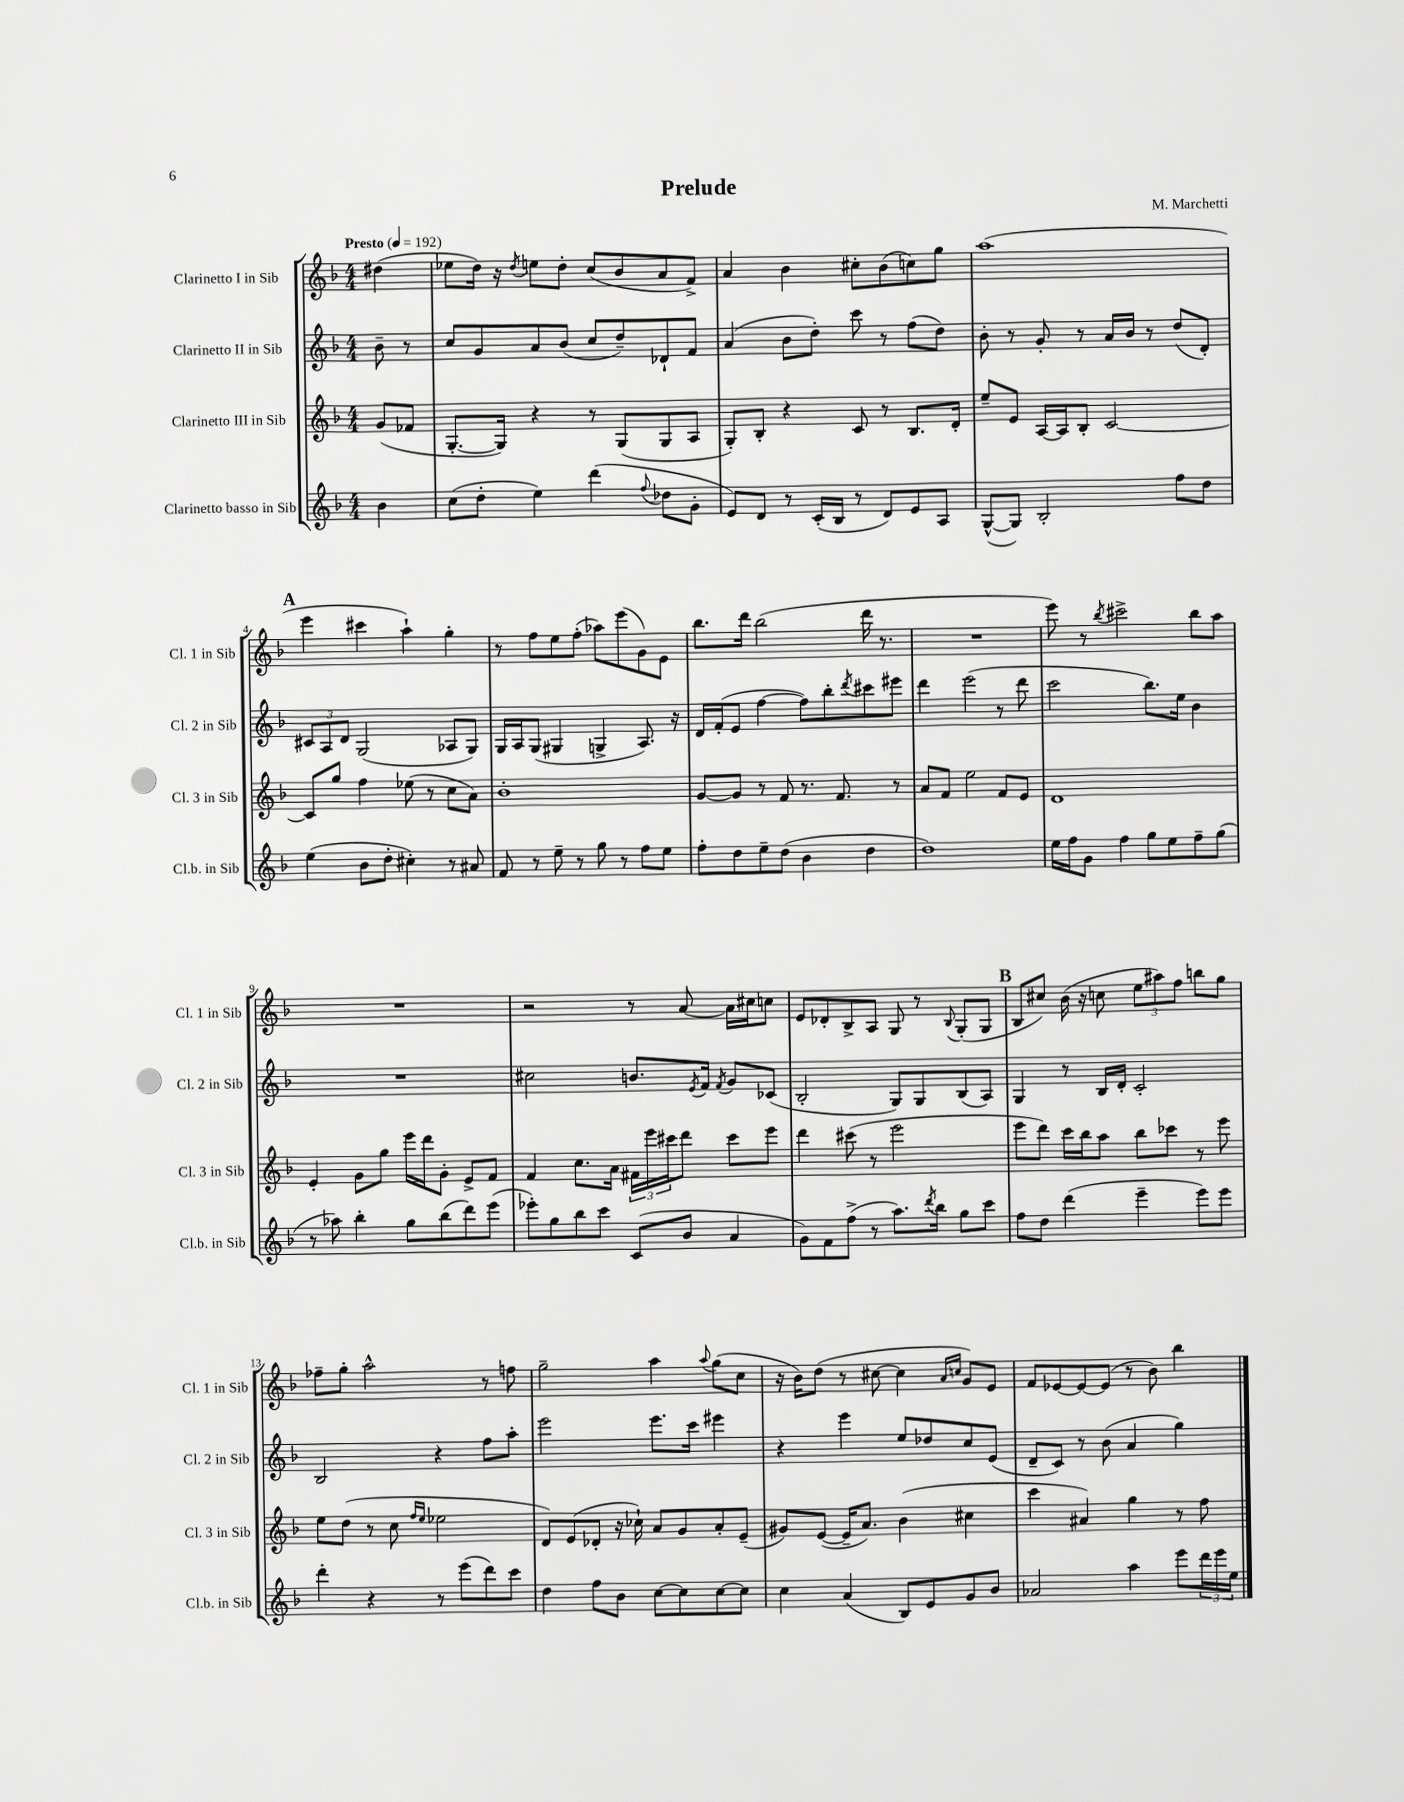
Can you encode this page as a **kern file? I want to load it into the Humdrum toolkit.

**kern	**kern	**kern	**kern
*staff4	*staff3	*staff2	*staff1
*clefG2	*clefG2	*clefG2	*clefG2
*k[b-]	*k[b-]	*k[b-]	*k[b-]
*M4/4	*M4/4	*M4/4	*M4/4
*MM192	*MM192	*MM192	*MM192
4b-	(8g	8b-~	(4dd#
.	8f-	8r	.
=	=	=	=
(8cc	[8.G'	8cc	8ee-
8dd'	.	8g	16dd)
.	16G])	.	16r
.	.	.	8qdd
4ee)	4r	8a	8ee
.	.	(8b-	8dd'
(4ddd	8r	8cc	(8cc
.	(8G	8dd~)	8b-
8qqff	.	.	.
8dd-	8G	8d-`	8a
8g'	8A	8f	8f^)
=	=	=	=
8e)	8G')	(4a	4a
8d	8B-'	.	.
8r	4r	8b-	4b-
(16c'	.	8dd')	.
16B-	.	.	.
8r	8c	8ccc	8cc#'
8d)	8r	8r	(8b-
8e	8.B-	(8ff	8cc)
8A	.	8dd)	8gg
.	16d'	.	.
=	=	=	=
([8G^^	8ee~	8b-'	(1aa
8G])	8e	8r	.
2B-'	[16A	8g'	.
.	16A]	.	.
.	8B-'	8r	.
.	[2c	16a	.
.	.	16b-	.
.	.	8r	.
8ff	.	(8dd	.
8dd	.	8d')	.
=	=	=	=
(4ee	8c]	12c#	4eee
.	.	12A	.
.	8gg	.	.
.	.	12d	.
8b-	4ff	(2G	4ccc#
8dd'	.	.	.
4cc#')	(8ee-	.	4aa`)
.	8r	.	.
8r	8cc	8A-	4gg'
8a#	8a)	8G)	.
=	=	=	=
8f	1b-'	16G	8r
.	.	16A	.
8r	.	(8G	8ff
8ee~	.	4G#	8ee
8r	.	.	(8ff'
8gg	.	4G^	8aa-)
8r	.	.	(8eee
8ff	.	8.A)	8g)
8ee	.	.	8e
.	.	16r	.
=	=	=	=
8ff'	[8g	16d	8.bb-
.	.	(16f'	.
8dd	8g]	8e	.
.	.	.	16ddd
8ee~	8r	[4ff	(2bb-
(8dd	8f	.	.
4b-	8.r	8ff])	.
.	.	8bb-'	.
.	8.f	.	.
.	.	8qddd	.
4dd	.	8ccc#	16ddd
.	.	.	8.r
.	8r	8eee#	.
=	=	=	=
1dd)	8a	4ddd	1r
.	8f	.	.
.	2ee	(2eee	.
.	8f	8r	.
.	8e	8ddd	.
=	=	=	=
16ee	1d	2ccc	8eee)
16ff	.	.	.
8g	.	.	8r
.	.	.	8qbb-
4ff	.	.	2ccc#^
8gg	.	8.bb-)	.
8ee	.	.	.
.	.	16ee	.
8ff~	.	4b-	8bb-
(8gg	.	.	8aa
=	=	=	=
8r	4e'	1r	1r
8aa-)	.	.	.
4bb-'	8g	.	.
.	8gg	.	.
8gg	16eee	.	.
.	16ddd	.	.
(8bb-	8g'	.	.
8ddd)	8e^	.	.
(8eee	8f	.	.
=	=	=	=
8eee-')	4f	2cc#	2r
8gg	.	.	.
8bb-	8.cc	.	.
8ccc	.	.	.
.	16a	.	.
(8c	24f#	8.b	8r
.	24eee	.	.
.	24ccc#	.	.
8b-	8ddd	.	[8a
.	.	8qe	.
.	.	16f	.
.	.	8qf	.
4a	8ccc#	8g	16a]
.	.	.	16cc#
.	8eee	(8c-	8cc
=	=	=	=
8g)	4ddd	2B-'	8e
8f	.	.	8d-'
(8ff^	(8ccc#	.	8B-^
8r	8r	.	8A
8.aa)	2eee	8G)	8G
.	.	8G	8r
8qddd	.	.	.
16bb-	.	.	.
.	.	.	8qqB-
8gg	.	(8B-	(8G'
8ccc	.	8A)	8G
=	=	=	=
8ff	8eee	4G	8B-
8dd	8ddd)	.	8cc#)
(4ddd	16ccc	8r	(16b-
.	16bb-	.	16r
.	8aa	16B-	8cc
.	.	16d'	.
4eee~	8bb-	2c'	12ee
.	.	.	12aa#)
.	8ccc-	.	.
.	.	.	12ff
8eee)	8r	.	8bb
8eee	8eee	.	8gg
=	=	=	=
4ddd'	8ee	2B-	8ff-~
.	(8dd	.	8gg'
4r	8r	.	2aa^^
.	8cc	.	.
.	16qqff	.	.
.	16qqee	.	.
8r	2ee-	4r	.
(8eee	.	.	.
8ddd)	.	8ff	8r
8ccc	.	8aa'	8ff
=	=	=	=
4dd	8d)	2eee	2gg~
.	(8e	.	.
8ff	8d-'	.	.
8b-	16r	.	.
.	16cc-`)	.	.
[8cc	8a	8.eee	4aa
8cc]	8g	.	.
.	.	16ccc	.
.	.	.	8qqaa
[8cc	8a'	4eee#	(8gg
8cc]	(8e~	.	8cc
=	=	=	=
4cc	8g#)	4r	16r
.	.	.	16b-)
.	([8e	.	(8dd
(4a	16e~]	4eee	8r
.	8.a)	.	.
.	.	.	[8cc#
8B-)	(4b-	8ee	4cc#]
8e	.	8dd-	.
.	.	.	16qqa
.	.	.	16qqcc
8g	4cc#	8cc	8g)
8b-	.	(8e	8e
=	=	=	=
2a-	4ccc	8d~	8f
.	.	8c)	[8e-
.	4a#)	8r	8e-_
.	.	(8b-	(8e-]
4aa	4gg	4a	8r
.	.	.	8b-)
8eee	8r	4gg)	4bb-
24ddd	8ff	.	.
24eee	.	.	.
24ee	.	.	.
==	==	==	==
*-	*-	*-	*-
